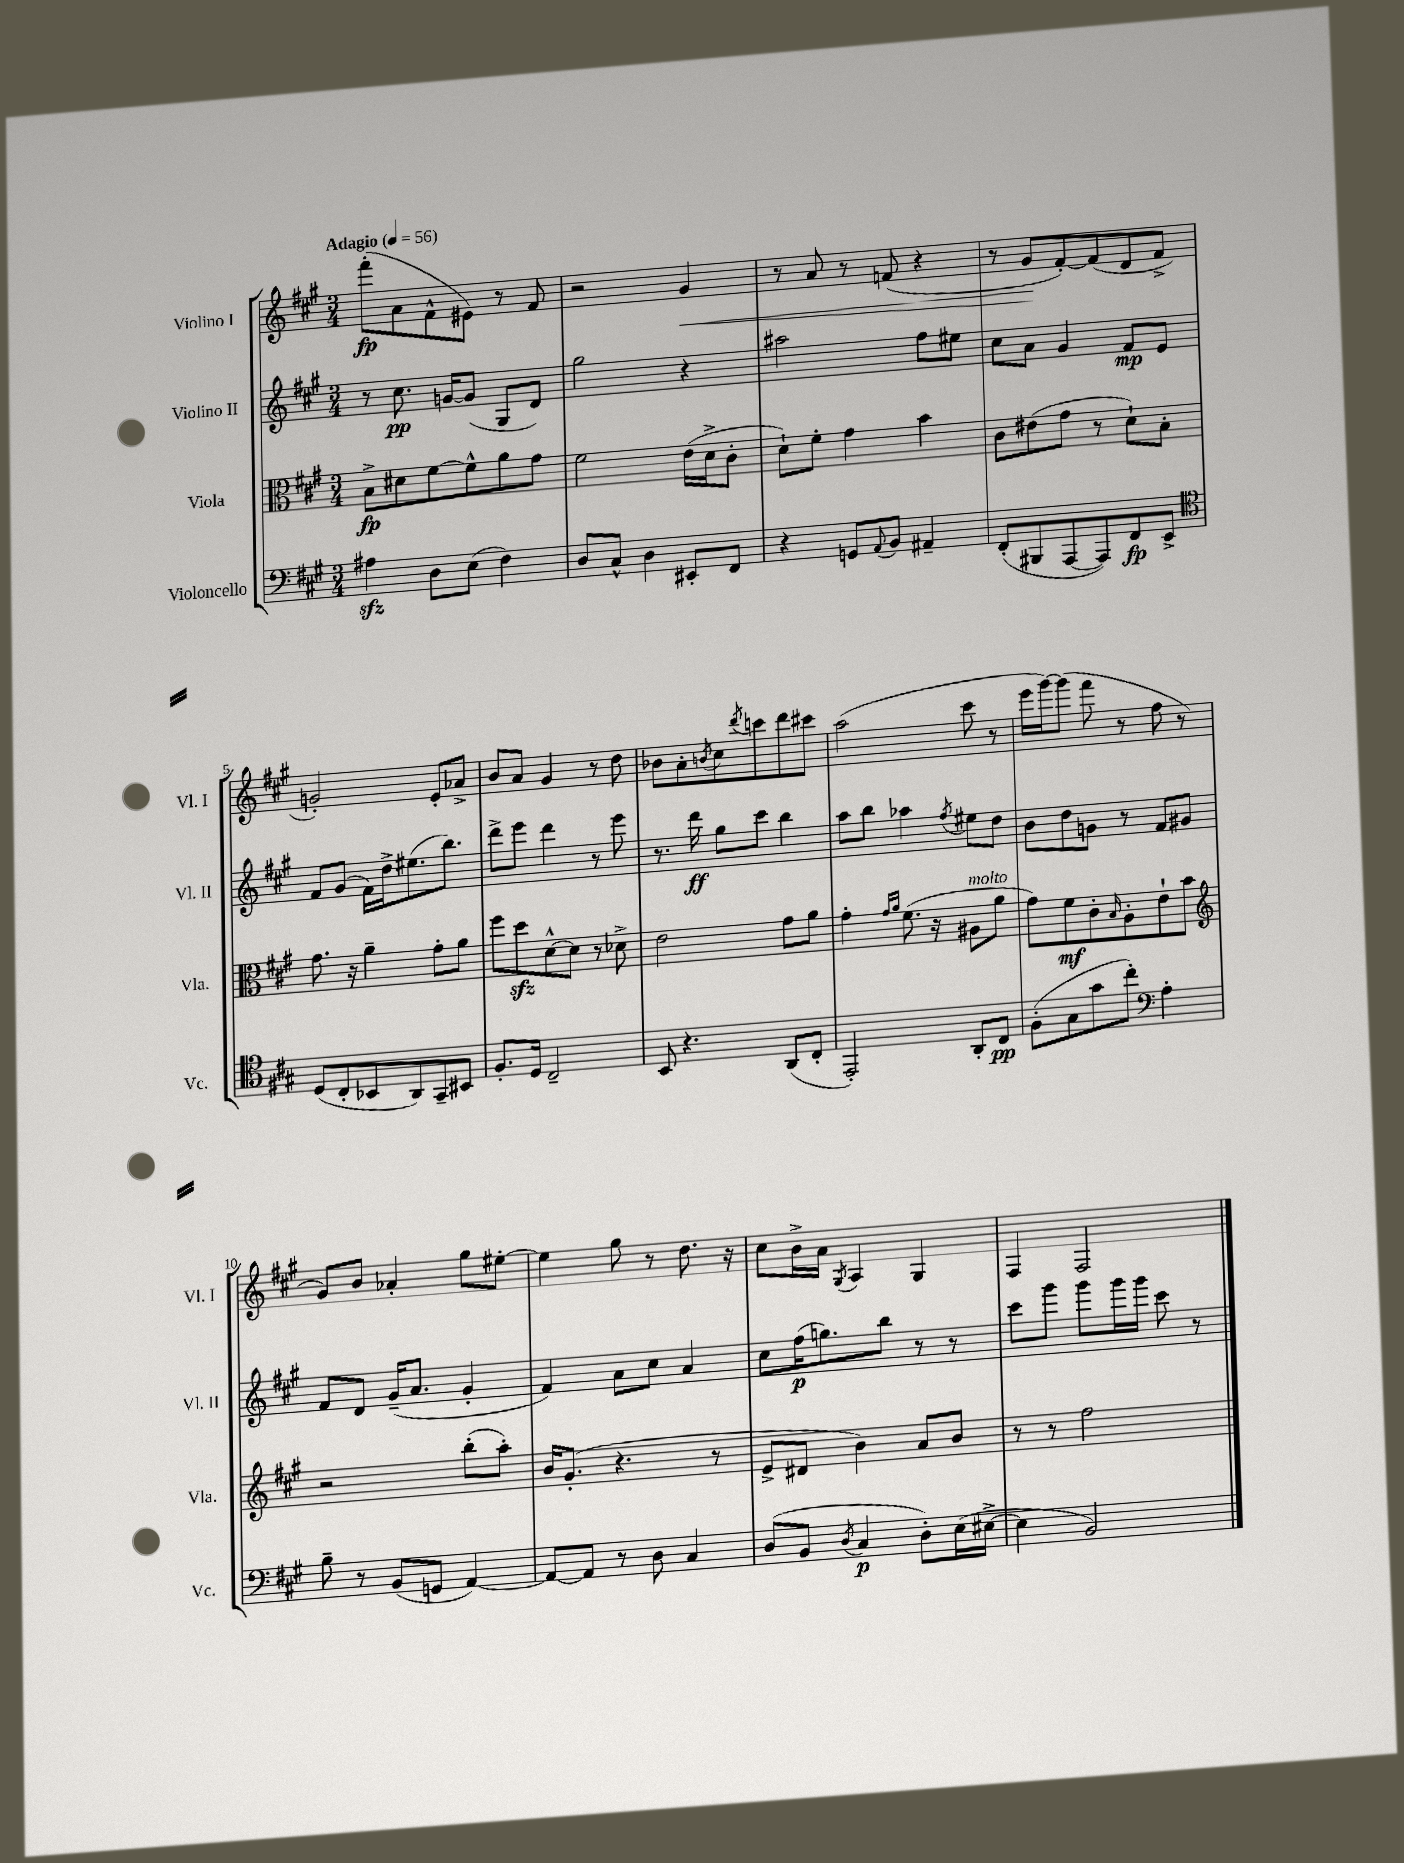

**kern	**dynam	**kern	**dynam	**kern	**dynam	**kern	**dynam
*part4	*part4	*part3	*part3	*part2	*part2	*part1	*part1
*staff4	*staff4	*staff3	*staff3	*staff2	*staff2	*staff1	*staff1
*I"Violoncello	*	*I"Viola	*	*I"Violino II	*	*I"Violino I	*
*I'Vc.	*	*I'Vla.	*	*I'Vl. II	*	*I'Vl. I	*
*clefF4	*	*clefC3	*	*clefG2	*	*clefG2	*
*k[f#c#g#]	*	*k[f#c#g#]	*	*k[f#c#g#]	*	*k[f#c#g#]	*
*M3/4	*	*M3/4	*	*M3/4	*	*M3/4	*
*MM56	*	*MM56	*	*MM56	*	*MM56	*
=1	=1	=1	=1	=1	=1	=1	=1
!	!	!	!	!	!	!LO:TX:a:B:t=Adagio	!
4A#Xzz\	.	8B^\L	fp	8r	.	(8fff#'\L	fp
.	.	8d#X\	.	8.cc#\	pp	8a\	.
8D\L	.	[8f#\	.	.	.	8f#^^\	.
.	.	.	.	[16gn/KL	.	.	.
(8E\J	.	8f#^^\]	.	(8g/J]	.	8e#X\J)	.
4F#\)	.	8a\	.	8G#/L	.	8r	.
.	.	8g#\J	.	8d/J)	.	8f#/	.
=2	=2	=2	=2	=2	=2	=2	=2
8D/L	.	2f#\	.	2gg#\	.	2r	.
8C#^^/J	.	.	.	.	.	.	.
4D\	.	.	.	.	.	.	.
!	!	!	!	!	!	!	!LO:HP:b
8EE#X'/L	.	(16e\LL	.	4r	.	4g#/	<
.	.	16d^\J	.	.	.	.	.
8FF#/J	.	8c#'\J	.	.	.	.	.
=3	=3	=3	=3	=3	=3	=3	=3
4r	.	8d`\L)	.	2aa#X\	.	8r	.
.	.	8f#'\J	.	.	.	8a/	.
8GGn/L	.	4g#\	.	.	.	8r	.
8qqAA/	.	.	.	.	.	.	.
8BB/J	.	.	.	.	.	(8fn/	.
4AA#X~/	.	4b\	.	8ff#\L	.	4r	.
.	.	.	.	8ee#X\J	.	.	.
=4	=4	=4	=4	=4	=4	=4	=4
(8FF#'/L	.	8c#\L	.	8cc#\L	.	8r	.
8BBB#X/	.	(8e#X\	.	8a\J	.	8g#/L	.
[8AAA/	.	8g#\J	.	4g#/	.	[8f#'/)	[
8AAA/])	.	8r	.	.	.	(8f#/]	.
8FF#/	fp	8d`\L)	.	8f#/L	mp	8d/	.
8EE^/J	.	8B'\J	.	8e/J	.	8f#^/J	.
!!LO:LB:g=z
=5	=5	=5	=5	=5	=5	=5	=5
*clefC4	*	*	*	*	*	*	*
(8D/L	.	8.g#\	.	8f#/L	.	2gn'/)	.
8C#'/	.	.	.	(8g#/J	.	.	.
.	.	16r	.	.	.	.	.
8BB-X/	.	4a~\	.	16f#\LL)	.	.	.
.	.	.	.	16dd^\J	.	.	.
8AA/)	.	.	.	(8.ee#X\	.	.	.
8GG#~/	.	8g#'\L	.	.	.	8e'/L	.
.	.	.	.	8.bb\J)	.	.	.
8BB#X/J	.	8a\J	.	.	.	8a-X^/J	.
=6	=6	=6	=6	=6	=6	=6	=6
8.F#'/L	.	8ff#\L	.	8ddd^\L	.	8b/L	.
.	.	8ddzz\	.	8eee\J	.	8a/J	.
16D/Jk	.	.	.	.	.	.	.
2C#~/	.	[8d^^\	.	4ddd\	.	4g#/	.
.	.	8d\J]	.	.	.	.	.
.	.	8r	.	8r	.	8r	.
.	.	8d-X^\	.	8eee\	.	8dd\	.
=7	=7	=7	=7	=7	=7	=7	=7
8BB/	.	2e\	.	8.r	.	8b-X\L	.
4.r	.	.	.	.	.	8a'\	.
.	.	.	.	16ddd\	ff	.	.
.	.	.	.	.	.	8qbn/	.
.	.	.	.	8gg#\L	.	8cc#\	.
.	.	.	.	.	.	8qddd/	.
.	.	.	.	8ccc#\J	.	8cccn\	.
(8AA/L	.	8g#\L	.	4bb\	.	8ddd\	.
8C#'/J	.	8a\J	.	.	.	8ccc#X\J	.
=8	=8	=8	=8	=8	=8	=8	=8
2EE'/)	.	4g#'\	.	8aa\L	.	(2aa\	.
.	.	.	.	8bb\J	.	.	.
.	.	16qqg#/LL	.	.	.	.	.
.	.	16qqa/JJ	.	.	.	.	.
.	.	(8.f#\	.	4aa-X\	.	.	.
.	.	16r	.	.	.	.	.
.	.	.	.	8qff#/	.	.	.
!	!	!LO:TX:a:i:t=molto	!	!	!	!	!
8AA'/L	.	8A#X\L	.	8ee#X\L	.	8ccc#\	.
8C#/J	pp	8a\J	.	8dd\J	.	8r	.
=9	=9	=9	=9	=9	=9	=9	=9
(8F#'\L	.	8g#\L)	.	8b\L	.	16eee\LL	.
.	.	.	.	.	.	[16ggg#\J)	.
8G#\	.	8f#\	mf	8dd\	.	(8ggg#\J]	.
8g#\	.	8c#'\	.	8gn\J	.	8fff#\	.
.	.	16qqB/	.	.	.	.	.
8cc#'\J)	.	8A'\	.	8r	.	8r	.
*clefF4	*	*	*	*	*	*	*
4A'\	.	8e`\	.	8f#/L	.	8ff#\	.
.	.	8b\J	.	8g#X/J	.	8r	.
!!LO:LB:g=z
=10	=10	=10	=10	=10	=10	=10	=10
*	*	*clefG2	*	*	*	*	*
8B~\	.	2r	.	8f#/L	.	8g#/L)	.
8r	.	.	.	8d/J	.	8b/J	.
(8BB/L	.	.	.	(16g#~/KL	.	4a-X'/	.
.	.	.	.	8.a/J	.	.	.
8GGn/J	.	.	.	.	.	.	.
[4AA/)	.	(8bb'\L	.	4g#'/	.	8gg#\L	.
.	.	8aa'\J)	.	.	.	[8ee#X'\J	.
=11	=11	=11	=11	=11	=11	=11	=11
8AA/L_	.	16b/KL	.	4f#/)	.	4ee#\]	.
.	.	(8.g#'/J	.	.	.	.	.
8AA/J]	.	.	.	.	.	.	.
8r	.	4.r	.	8a\L	.	8gg#\	.
8D\	.	.	.	8cc#\J	.	8r	.
4C#/	.	.	.	4a/	.	8.dd\	.
.	.	8r	.	.	.	.	.
.	.	.	.	.	.	16r	.
=12	=12	=12	=12	=12	=12	=12	=12
(8D/L	.	8e^/L	.	8cc#\L	.	8cc#\L	.
8BB/J	.	8d#X/J	.	(16ff#\K	p	16b^\L	.
.	.	.	.	8.ggn\)	.	16a\JJ	.
8qD/	.	.	.	.	.	8qG#/	.
4C#/	p	4b\)	.	.	.	4A/	.
.	.	.	.	8bb\J	.	.	.
8D'\L)	.	8a/L	.	8r	.	4G#/	.
(16E\L	.	8b/J	.	8r	.	.	.
[16E#X^\JJ	.	.	.	.	.	.	.
=13	=13	=13	=13	=13	=13	=13	=13
4E#\]	.	8r	.	8ccc#\L	.	4F#/	.
.	.	8r	.	8ggg#\J	.	.	.
2BB/)	.	2ff#\	.	8ggg#\L	.	2F#/	.
.	.	.	.	16ggg#\L	.	.	.
.	.	.	.	16ggg#\JJ	.	.	.
.	.	.	.	8ccc#\	.	.	.
.	.	.	.	8r	.	.	.
==	==	==	==	==	==	==	==
*-	*-	*-	*-	*-	*-	*-	*-
